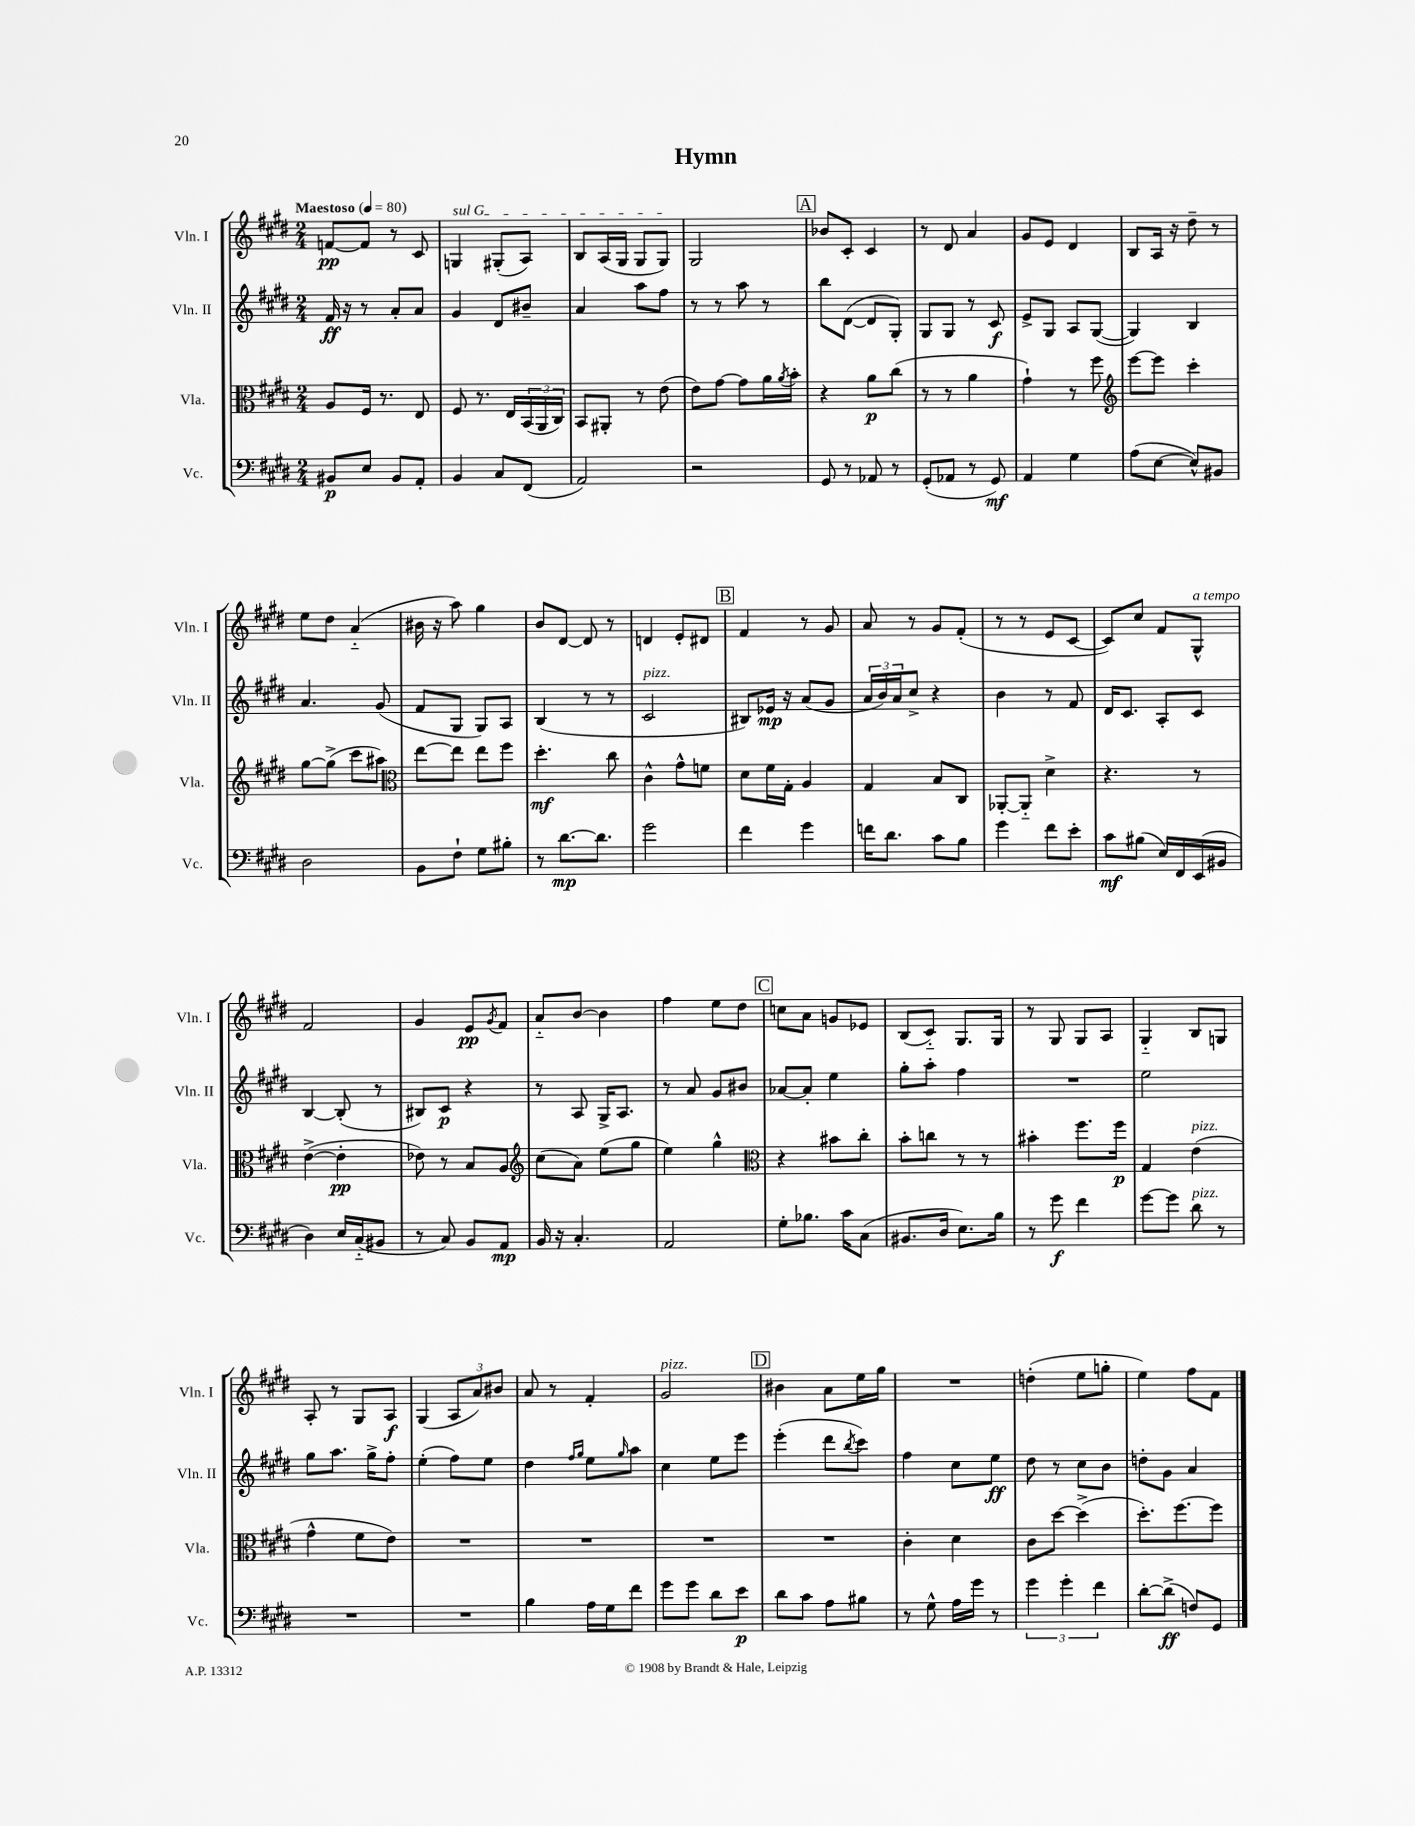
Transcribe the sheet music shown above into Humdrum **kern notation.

**kern	**kern	**kern	**kern
*staff4	*staff3	*staff2	*staff1
*clefF4	*clefC3	*clefG2	*clefG2
*k[f#c#g#d#]	*k[f#c#g#d#]	*k[f#c#g#d#]	*k[f#c#g#d#]
*M2/4	*M2/4	*M2/4	*M2/4
*MM80	*MM80	*MM80	*MM80
8BB#	8A	16f#	[8f
.	.	16r	.
8E	16F#	8r	8f]
.	8.r	.	.
8BB#	.	8a'	8r
8AA'	8E	8a	8c#
=	=	=	=
4BB	8F#	4g#	4G
.	8.r	.	.
8C#	.	8d#	(8G#'
.	16E	.	.
(8FF#	(24BB	8b#~	8A)
.	24AA	.	.
.	24C#)	.	.
=	=	=	=
2AA)	8BB	4a	8B
.	8AA#'	.	(16A
.	.	.	16G#
.	8r	8aa	8G#
.	(8e	8ff#	8G#)
=	=	=	=
2r	8e)	8r	2G#
.	[8g#	8r	.
.	8g#]	8aa	.
.	16a	8r	.
.	8qa	.	.
.	16b'	.	.
=	=	=	=
8GG#	4r	8bb	8b-
8r	.	([8d#	8c#'
8AA-	8a	8d#]	4c#
8r	(8cc#	8G#')	.
=	=	=	=
(8GG#'	8r	8G#	8r
8AA-	8r	8G#	8d#
8r	4a	8r	4a
8GG#)	.	8c#	.
=	=	=	=
4AA	4g#`)	8e^	8g#
.	.	8G#	8e
4G#	8r	8A	4d#
.	8ff#	([8G#	.
=	=	=	=
*	*clefG2	*	*
(8A	[8eee	4G#])	8B
[8E	8eee]	.	16A
.	.	.	16r
8E^^])	4ccc#'	4B	8dd#~
8BB#	.	.	8r
=	=	=	=
2D#	[8gg#	4.a	8ee
.	(8gg#^]	.	8dd#
.	8ccc#	.	(4a'~
.	8aa#)	(8g#	.
=	=	=	=
*	*clefC3	*	*
8BB	[8ee	8f#	16b#
.	.	.	16r
8F#`	8ee]	8G#	8aa)
8G#	8ee	8G#)	4gg#
8B#'	8ff#	8A	.
=	=	=	=
8r	4.dd#'	(4B	8b
[8.d#	.	.	[8d#
.	.	8r	8d#]
8.d#]	.	.	.
.	8cc#	8r	8r
=	=	=	=
2g#	4c#^^	2c#	4d
.	8g#^^	.	8e'
.	8f	.	8d#
=	=	=	=
4f#	8d#	8B#)	4f#
.	16f#	16e-	.
.	16G#'	16r	.
4g#	4A	(8a	8r
.	.	8g#	8g#
=	=	=	=
16f	4G#	24a	8a
.	.	24b)	.
8.d#	.	.	.
.	.	24a	.
.	.	8cc#^	8r
8c#	8B	4r	8g#
8B	8C#	.	(8f#'
=	=	=	=
4g#	[8AA-'	4b	8r
.	8AA-'~]	.	8r
8f#	4d#^	8r	8e
8e'	.	8f#	[8c#
=	=	=	=
8c#	4.r	16d#	8c#])
.	.	8.c#	.
(8B#	.	.	8cc#
16E)	.	8A'	8f#
16FF#	.	.	.
(16EE	8r	8c#	8G#^^
16BB#	.	.	.
=	=	=	=
4D#)	([4e^	[4B	2f#
16E	4e']	(8B']	.
(16C#'~	.	.	.
8BB#	.	8r	.
=	=	=	=
8r	8e-)	8B#)	4g#
8C#)	8r	8c#	.
8BB	8B	4r	8e
.	.	.	8qg#
8AA	8A	.	8f#
=	=	=	=
*	*clefG2	*	*
16BB	(8cc#	8r	8a'~
16r	.	.	.
4.C#'	8a)	8A	[8b
.	(8ee	16G#^	4b]
.	.	8.A	.
.	8gg#	.	.
=	=	=	=
2AA	4ee)	8r	4ff#
.	.	8a	.
.	4gg#^^	8g#	8ee
.	.	8b#	8dd#
=	=	=	=
*	*clefC3	*	*
8G#'	4r	[8a-	8cc
8.B-	.	8a-']	8a
.	8b#	4ee	8g
16c#	.	.	.
(8C#	8cc#'	.	8e-
=	=	=	=
8.BB#	8b'	8gg#'	(8B
.	8cc	8aa'	8c#'~)
16D#	.	.	.
8.E)	8r	4ff#	8.G#
.	8r	.	.
16B	.	.	16G#
=	=	=	=
8r	4b#'	2r	8r
8g#	.	.	8G#
4f#	8.ff#	.	8G#
.	.	.	8A
.	16ff#	.	.
=	=	=	=
[8g#	4G#	2ee	4G#'~
8g#]	.	.	.
8d#	(4e	.	8B
8r	.	.	8G
=	=	=	=
2r	4g#^^	8gg#	8A'
.	.	8.aa	8r
.	8f#	.	8G#
.	.	16gg#^	.
.	8e)	8ff#'	8A
=	=	=	=
2r	2r	(4ee'	(4G#
.	.	8ff#)	12A
.	.	.	12a)
.	.	8ee	.
.	.	.	12b#
=	=	=	=
4B	2r	4dd#	8a
.	.	.	8r
.	.	16qqff#	.
.	.	16qqgg#	.
16A	.	8ee	4f#'
16G#	.	.	.
.	.	16qqgg#	.
8f#	.	8aa	.
=	=	=	=
8g#	2r	4cc#	2g#
8g#	.	.	.
8d#	.	8ee	.
8e	.	8eee	.
=	=	=	=
8d#	2r	(4eee'	4b#
8c#	.	.	.
8A	.	8ddd#	8a
.	.	8qbb	.
8B#	.	8ccc#)	16ee
.	.	.	16gg#
=	=	=	=
8r	4c#'	4ff#	2r
8G#^^	.	.	.
16A	4d#	8cc#	.
16g#	.	.	.
8r	.	8ee	.
=	=	=	=
6g#	8c#	8dd#	(4dd'
.	[8dd#	8r	.
6g#'	.	.	.
.	(4dd#^]	8cc#	8ee
6f#	.	.	.
.	.	8b	8gg'
=	=	=	=
[8d#'	8.dd#')	8dd'	4ee)
(8d#^]	.	8g#	.
.	[8.ff#	.	.
8F)	.	4a	8ff#
8GG#	8ff#]	.	8f#
==	==	==	==
*-	*-	*-	*-
